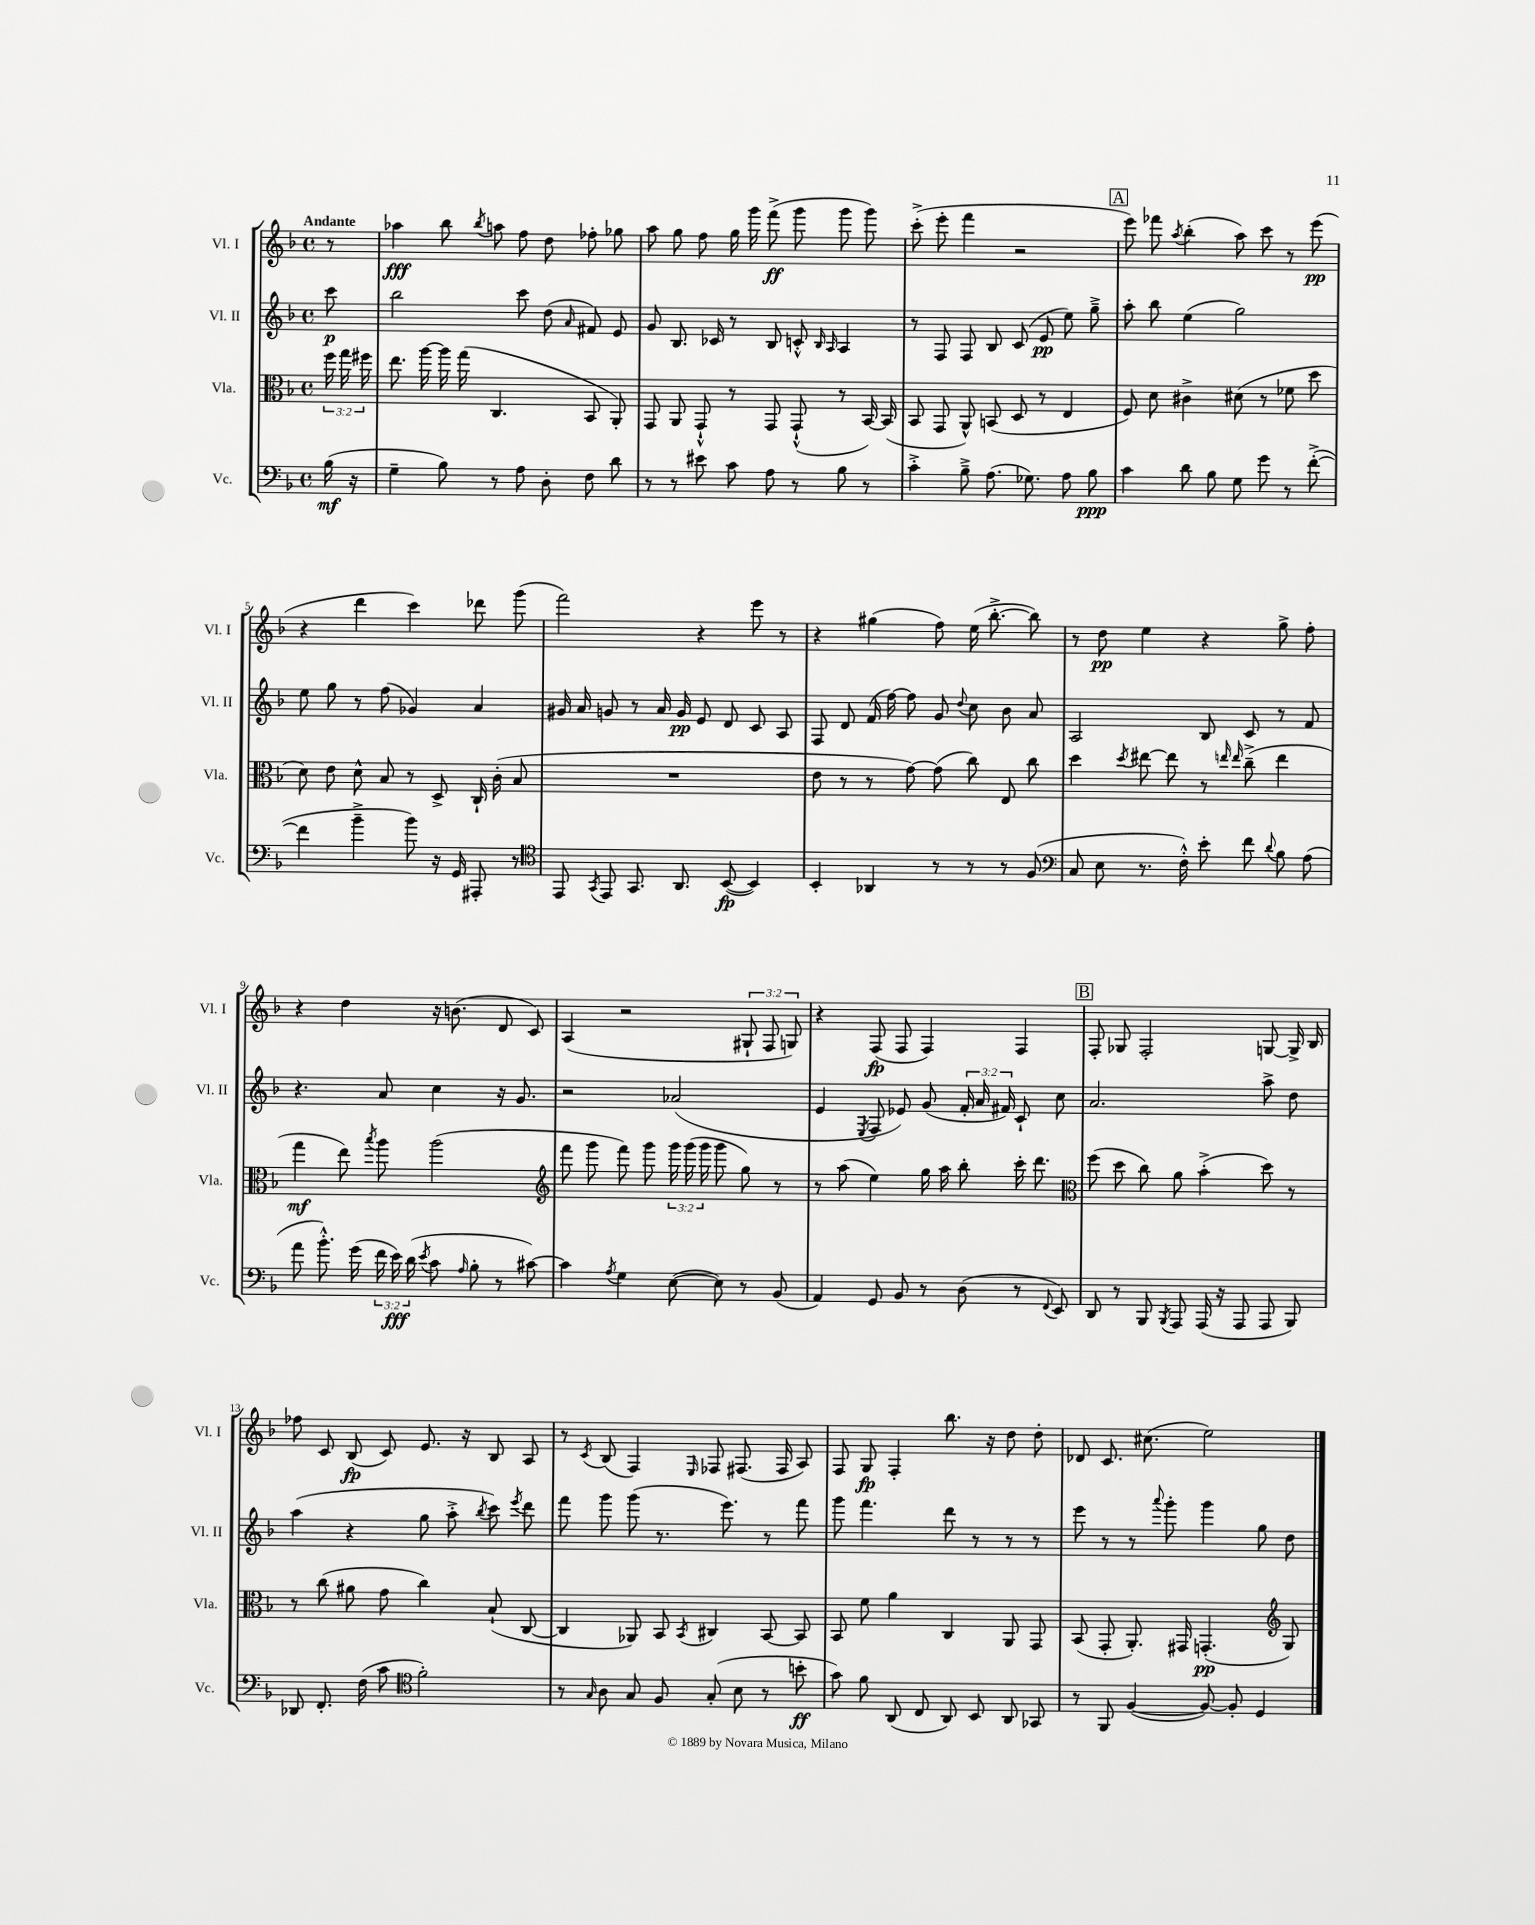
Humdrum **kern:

**kern	**kern	**kern	**kern
*staff4	*staff3	*staff2	*staff1
*clefF4	*clefC3	*clefG2	*clefG2
*k[b-]	*k[b-]	*k[b-]	*k[b-]
*M4/4	*M4/4	*M4/4	*M4/4
*met(c)	*met(c)	*met(c)	*met(c)
(16B-	24ff	8ccc	8r
.	24gg	.	.
16r	.	.	.
.	24ff#	.	.
=	=	=	=
4G~	8.ee	2bb-	4aa-
.	[16aa	.	.
8B-)	16aa]	.	8bb-
.	(16gg	.	.
.	.	.	8qbb-
8r	4.C	.	8aa
8A	.	8ccc	8ff
8D'	.	(8dd	8dd
.	.	16qqa	.
8F	8BB-	8f#)	8ff-'
8d	8AA')	8e	8gg-
=	=	=	=
8r	8GG	8g	8aa
8r	8AA	8.B-	8gg
8e#	8GG`^^	.	8ff
.	.	16c-	.
8c	8r	8r	16gg
.	.	.	16ggg
8A	8GG	8B-	(8fff^
8r	(8GG`^^	8c'^^	8ggg
.	.	16qqB-	.
.	.	16qqA	.
8B-	8r	4A	8ggg
8r	[16BB-)	.	8ggg)
.	(16BB-]	.	.
=	=	=	=
4c'^	8BB-	8r	(8ccc'^
.	8GG	8F	8eee'
8B-~^	8AA^^)	8F	4fff
(8.A	(8BB	8B-	.
.	8D	(8c	2r
8.G-)	.	.	.
.	8r	8e	.
8A	4E	8ee)	.
8B-	.	8gg~^	.
=	=	=	=
4c	8F)	8aa'	8eee)
.	8d	8bb-	8fff-
.	.	.	8qaa
8d	4c#^	(4ee	(4bb-'
8B-	.	.	.
8G	(8d#	2gg)	8aa)
8g	8r	.	8ccc
8r	8f-	.	8r
([8f'^	8dd	.	(8eee
=	=	=	=
4f]	8d)	8ee	4r
.	8e	8gg	.
4b-~^	8d^^	8r	4ddd
.	8B-	(8ff	.
8b-)	8r	4g-)	4ccc)
16r	8D^	.	.
16GG	.	.	.
8AAA#'	16C`	4a	8ddd-
.	(16c'	.	.
8r	8B-	.	(8ggg
=	=	=	=
*clefC4	*	*	*
8EE	1r	16g#	2fff)
.	.	16a	.
8qGG	.	.	.
8EE	.	8g	.
8.GG	.	8r	.
.	.	16a	.
8.AA	.	16g	.
.	.	8e	4r
([8BB-	.	8d	.
4BB-])	.	8c	8eee
.	.	8A	8r
=	=	=	=
4BB-'	8e	8F	4r
.	8r	8d	.
4AA-	8r	(16f	(4gg#
.	.	[16ff)	.
.	[8g)	8ff]	.
8r	(8g]	8g	8ff)
.	.	8qqdd	.
8r	8cc)	8cc	(16ee
.	.	.	[8.bb-'^
8r	8E	8b-	.
(8F	8cc	8a	8bb-])
=	=	=	=
*clefF4	*	*	*
8C	4dd	2A	8r
8E	.	.	8dd
.	8qdd	.	.
8.r	[8ee#	.	4ee
.	8ee#]	.	.
16F'^^)	.	.	.
8e'	8r	8B-	4r
.	16qqee	.	.
.	16qqee	.	.
8f	(8cc~^	8c	.
8qqd	.	.	.
8B-	4ee	8r	8gg^
(8A	.	8f	8ff'
=	=	=	=
8a	4gg	4.r	4r
8.b-'^^)	.	.	.
.	8ee)	.	4dd
(16g	.	.	.
.	8qbb-	.	.
24f	8aa	8a	.
24e)	.	.	.
(24d	.	.	.
8qe	.	.	.
8c	(2aa	4cc	16r
.	.	.	(8.b
16qqA	.	.	.
8B-'	.	.	.
8r	.	16r	8d
.	.	8.g	.
[8c#)	.	.	8c)
=	=	=	=
*	*clefG2	*	*
4c#]	8fff	2r	(4A
.	8ggg	.	.
8qA	.	.	.
4G	8fff)	.	2r
.	8ggg	.	.
([8E	24ggg	(2a-	.
.	(24ggg	.	.
.	24ggg	.	.
8E])	8ggg	.	.
8r	8gg)	.	12G#`
.	.	.	12F
(8BB-	8r	.	.
.	.	.	12G)
=	=	=	=
4AA)	8r	4e	4r
.	(8aa	.	.
.	.	8qE	.
8GG	4ee)	8F	(8F
8BB-	.	8e-)	8F
8r	16gg	(8g	4F)
.	16aa	.	.
(8D	8bb-'	24f'	.
.	.	24a	.
.	.	24f#)	.
8r	16ccc'	8c`	4F
.	8.ddd	.	.
8qqFF	.	.	.
8EE)	.	8cc	.
=	=	=	=
*	*clefC3	*	*
8DD	(8ff	2.a	8F'
8r	8dd	.	8G-
8BBB-	8cc)	.	2F'
8qBBB-	.	.	.
8AAA	8a	.	.
(16AAA	(4b-'^	.	.
16r	.	.	.
8AAA	.	.	.
8AAA	8dd)	8aa^	[8G
8BBB-)	8r	8dd	16G^]
.	.	.	16B-
=	=	=	=
8DD-	8r	(4aa	8ff-
8.FF'	(8cc	.	8c
.	8a#	4r	(8B-
(16F	.	.	.
8c	8g	.	8c)
*clefC4	*	*	*
2f')	4cc)	8gg	8.e
.	.	8aa'^	.
.	.	.	16r
.	.	8qbb-	.
.	(8B-`	8ccc)	8B-
.	.	8qeee	.
.	[8C	8ddd	8A
=	=	=	=
8r	4C]	8fff	8r
16qqG	.	.	8qc
8A	.	8ggg	(8B-
8G	8AA-)	(8ggg	4F)
8F	8BB-	8.r	.
.	8qBB-	.	16qqE
(8G'	4C#	.	8F-
.	.	8.eee)	.
8B-	.	.	(8.F#
8r	[8BB-	8r	.
.	.	.	16F#
8b'	8BB-]	8fff	8A)
=	=	=	=
8g)	8BB-	8ggg	8F
8f	8f	4.fff	8G
(8AA	4a	.	4F'
8C	.	.	.
8AA)	4C	8ddd	8.bb-
8BB-	.	8r	.
.	.	.	16r
8AA	8AA	8r	8dd
8GG-	8GG	8r	8dd'
=	=	=	=
8r	(8BB-	8eee	8d-
8FF	8GG'	8r	8.c
([4F	8.AA')	8r	.
.	.	.	(8.cc#
.	.	8qqaaa	.
.	.	8ggg'	.
.	16GG#	.	.
8F_)	(4.GG'	4ggg	2ee)
8F']	.	.	.
4D	.	8gg	.
*	*clefG2	*	*
.	8G)	8dd	.
==	==	==	==
*-	*-	*-	*-
